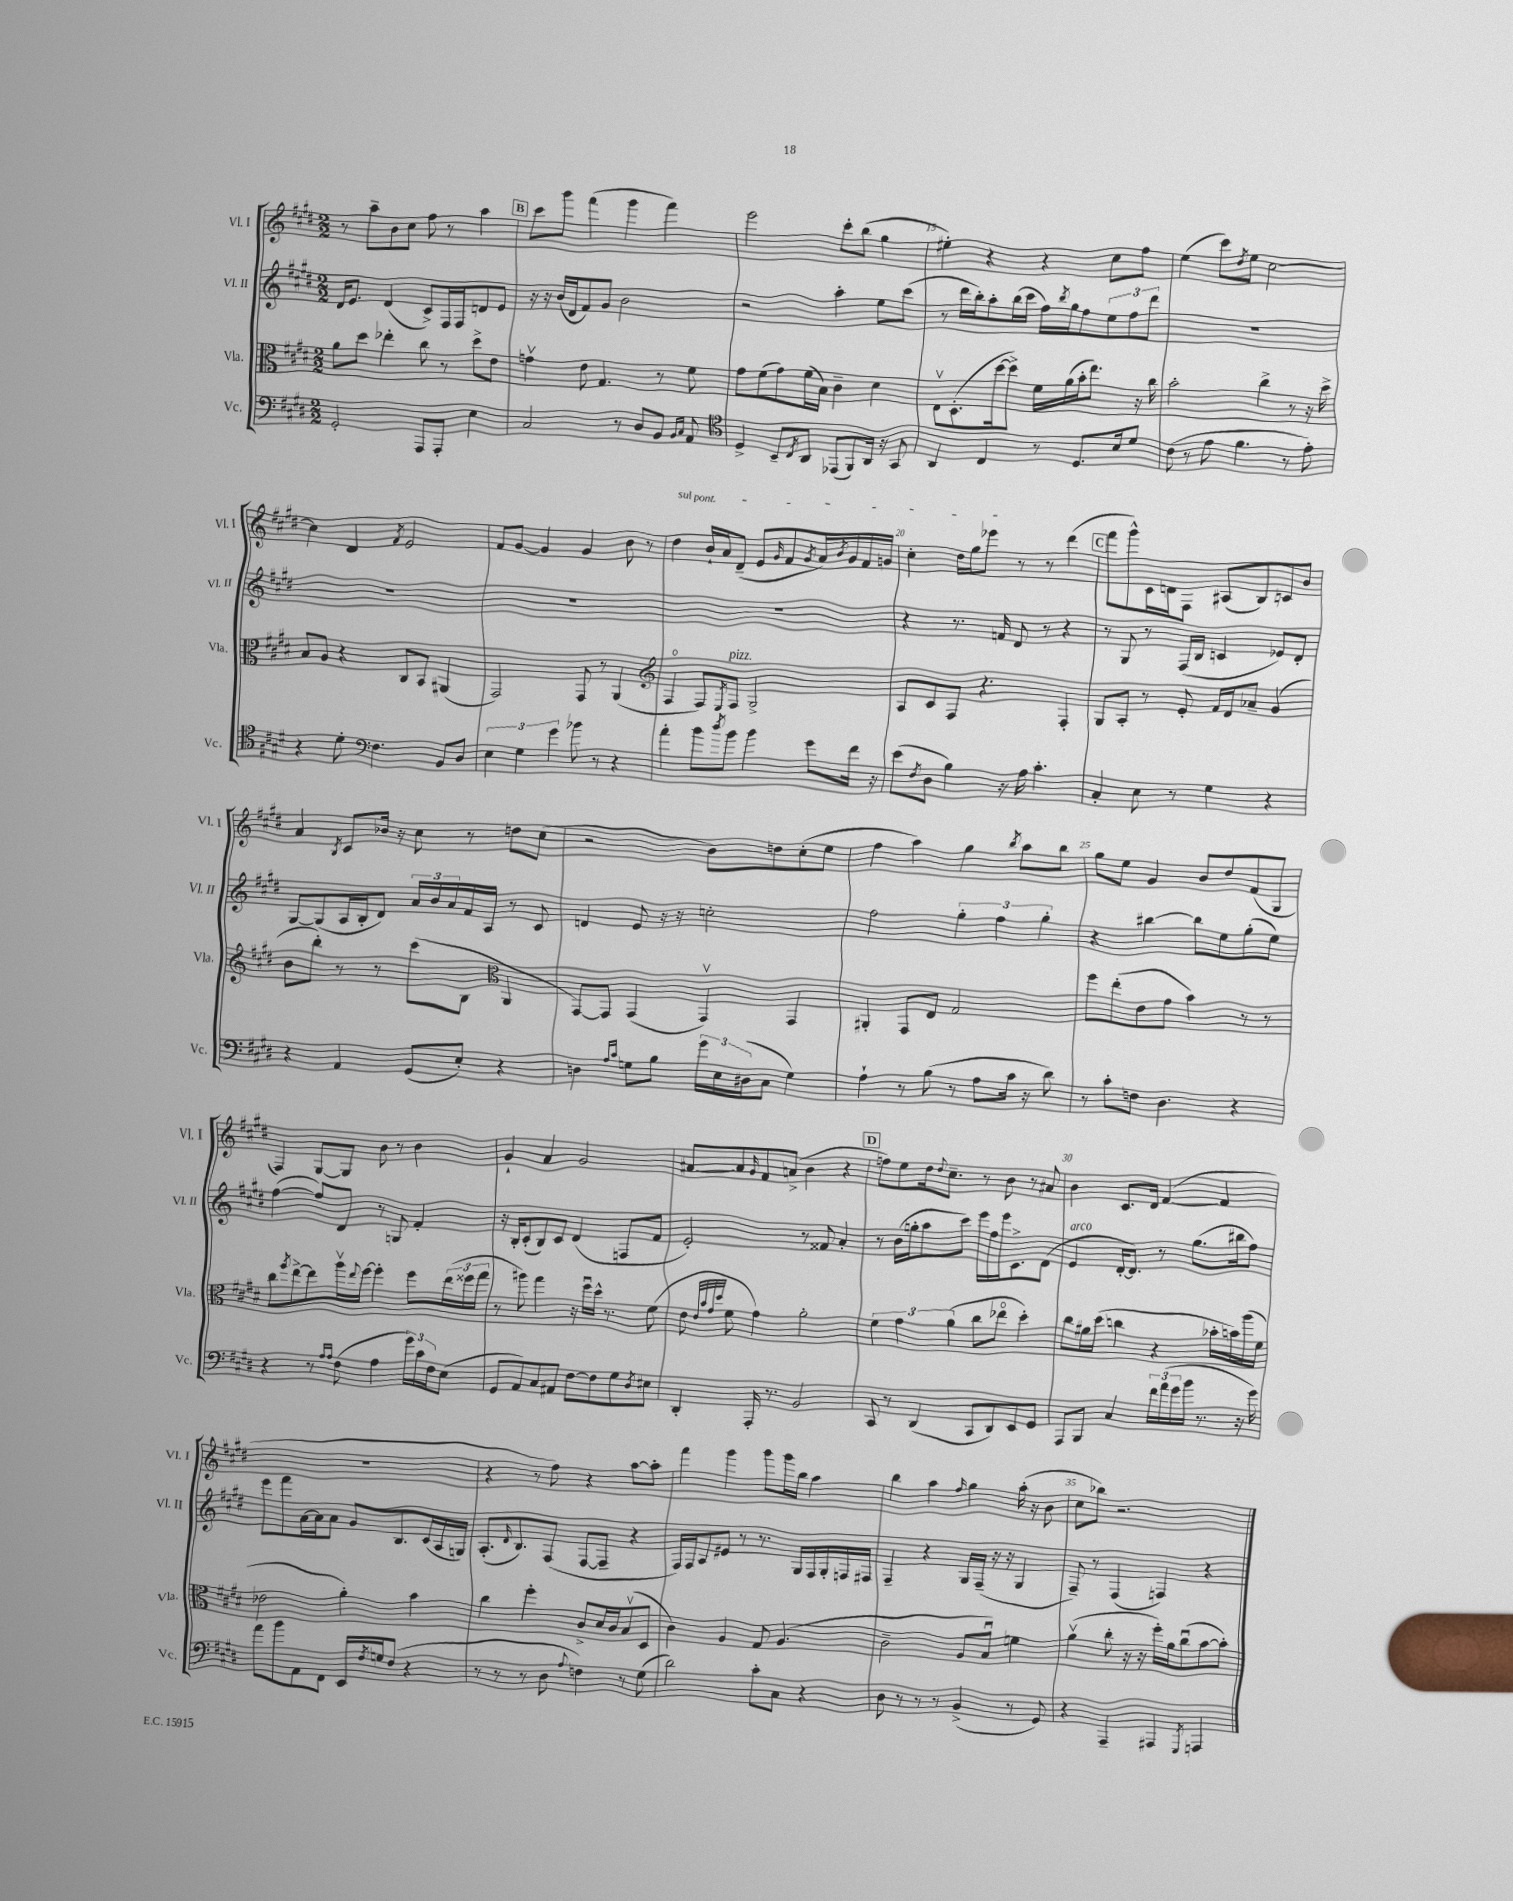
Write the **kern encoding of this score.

**kern	**kern	**kern	**kern
*staff4	*staff3	*staff2	*staff1
*clefF4	*clefC3	*clefG2	*clefG2
*k[f#c#g#d#]	*k[f#c#g#d#]	*k[f#c#g#d#]	*k[f#c#g#d#]
*M2/2	*M2/2	*M2/2	*M2/2
2GG#'/	8a\L	16d#/LK	8r
.	.	8.e/J	.
.	8dd#\J	.	8aa~\L
.	4ee-'\	(4d#/	8b\
.	.	.	8cc#\J
8AAA/L	8cc#\	8c#^/L)	8ff#\
8AAA'/J	8r	16F#/L	8r
.	.	16F#/J	.
4E\	8dd#^\L	8d/	4aa\
.	8e\J	8e/J	.
=	=	=	=
2C#/	4gv\	16r	8ccc#\L
.	.	16r	.
.	.	(16b/LL	8ggg#\J
.	.	16d#/J	.
.	8e\	8f#/)	(4fff#\
.	4.G#/	8g#/J	.
8r	.	2b\	4ggg#\
8D#/L	.	.	.
8BB/J	8r	.	4fff#\)
16qqBB/LL	.	.	.
16qqC#/JJ	.	.	.
8AA/	8f#\	.	.
=	=	=	=
*clefC4	*	*	*
4D#^/	8g#\L	2r	2eee\
.	(8f#\	.	.
8BB~/L	8g#\)	.	.
8qC#/	.	.	.
8AA/J	(16f#\L	.	.
.	16B\JJ)	.	.
(8EE-/L	4c#~\	4aa'\	8ccc#'\L
8FF#/)	.	.	(8bb\J
16AA/Jk	4d#\	8ee\L	4gg#\
16r	.	.	.
8GG#/	.	(8ccc#\J	.
=	=	=	=
4AA/	8Ev\L	8r	4ee#'\)
.	(8.D#'\	16ddd#\LL	.
.	.	16bb'\J)	.
4C#/	.	8aa'\	4r
.	[16dd#\k	.	.
.	8dd#^\]J)	(16bb\L	.
.	.	16ccc#\JJ	.
8r	16f#\LL	16ff#\LL)	4r
.	.	8qbb/	.
.	(16a\	16gg#\J	.
8.D#/L	16b'\J	8ff#\	.
.	8.ee\J)	.	.
.	.	12ee\	8cc#\L
16B/k	.	.	.
.	.	12ff#\	.
8d#/J	16r	.	8ff#\J
.	.	12ddd#\J	.
.	16cc#\	.	.
=	=	=	=
(8c#\	2b'\	1r	(4ee\
8r	.	.	.
8e\	.	.	8ccc#\L)
.	.	.	8qdd#/
4.f#\	.	.	8ee\J
.	4cc#^\	.	[2cc#\
8r	8r	.	.
8e'\)	16r	.	.
.	16dd#^\	.	.
=	=	=	=
4r	8B/L	1r	4cc#\]
.	8A/J	.	.
8d#'\	4r	.	4d#/
*clefF4	*	*	*
4.F#\	.	.	.
.	.	.	8qf#/
.	8C#/L	.	2e/
.	8BB/J	.	.
8BB/L	(4AA#/	.	.
8D#/J	.	.	.
=	=	=	=
6E\	2GG#/)	1r	8f#/L
.	.	.	[8g#/J
6G#\	.	.	.
.	.	.	4g#/]
6g#\	.	.	.
8b-\	8GG#/	.	4g#/
8r	8r	.	.
4r	(4AA/	.	8b\
.	.	.	8r
=	=	=	=
*	*clefG2	*	*
4a'\	4F#o/	1r	4dd#\
8b\L	8F#/L)	.	16b`/LL
.	.	.	16a/J
8qdd#/	8qE/	.	.
8b\J	8F#/J	.	(8d#~/J
4b\	2G#^/	.	8e/L
.	.	.	16qqg#/
.	.	.	8f#/
.	.	.	8qg#/
8g#\L	.	.	16a/L)
.	.	.	8qb/
.	.	.	16g#/
16f#\Jk	.	.	16f#/
16r	.	.	16g/JJ
=	=	=	=
(8e\L	8A/L	4r	4cc#'\
8qF#/	.	.	.
8D#\J	8c#/	.	.
4B\)	8F#/J	8.r	16dd#\LL
.	.	.	16gg#\J
.	4.r	.	8eee-\J
.	.	16f/	.
16r	.	8d#/	8r
16A\	.	.	.
4.c#'\	.	8r	8r
.	4F#'/	4r	(4ddd#\
=	=	=	=
4C#'/	8G#/L	8r	8fff#\L
.	8A'/J	8G#/	8ggg#^^\)
8E\	8r	8r	16c#\L
.	.	.	16d\J
8r	8e'/	(16F#/LL	8F#\J
.	.	16B/JJ	.
4G#\	16f#/LL	4c/	(8A#/L
.	16d#/J	.	.
.	8a-~/J	.	8B/)
4r	(4g#/	8e-/L)	8c/
.	.	8d#'/J	8b/J
=	=	=	=
4r	8b\L	[8G#/L	4a/
.	8bb'\J)	(8G#/]	.
.	.	.	8qB/
4AA/	8r	16A/L	8c#/L
.	.	16B'/J	.
.	8r	8d#/J)	16b-/Jk
.	.	.	16r
(8GG#/L	(8ccc#\L	24a/LL	8cc#\
.	.	24b/	.
.	.	24a/	.
8E'/J)	8B\J	16f#/	8r
.	.	16A/JJ	.
*	*clefC3	*	*
4r	4AA/	8r	8dd\L
.	.	8c#/	(8cc#\J
=	=	=	=
4D\	[8GG#/L)	4d/	2r
.	8GG#/]J	.	.
16qqA/LL	.	.	.
16qqc#/JJ	.	.	.
8G\L	(4GG#/	8e/	.
8B\J	.	16r	.
.	.	16r	.
24g#\LL	4GG#v/)	2cc'\	8b\L)
24E\	.	.	.
(24D#\J	.	.	.
8C#\J	.	.	8dd\
4G\)	4GG#/	.	(8cc#'\
.	.	.	8ee\J
=	=	=	=
4A`\	4AA#'/	2ff#\	4ff#\
8r	8GG#/L	.	4aa\)
(8B\	8E/J	.	.
8r	2G#/	6gg#'\	4gg#\
8A\L	.	.	.
.	.	6ff#\	.
.	.	.	8qbb/
16c#\Jk	.	.	8aa\L
16r	.	.	.
.	.	6gg#'\	.
8d#\)	.	.	8bb\J
=	=	=	=
8r	8ff#\L	4r	8gg#\L
8c#'\L	(8ee'\	.	8ee\J
8F\J	8e\	[4bb#\	4g#/
4.D#\	8g#\J	.	.
.	4b\)	8bb#\]L	8b/L
.	.	8ee\	8dd#/
4r	8r	(8gg#'\	(8f#/
.	8r	8ee\J)	8G#/J
=	=	=	=
4r	8cc#\L	([4ff#\	4F#/)
.	8qff#/	.	.
.	[8ee^\	.	.
8r	8ee\]	8ff#/]L)	[8G#/L
16qqA/LL	.	.	.
16qqA/JJ	.	.	.
(8F#\	16aav\L	8d#/J	8G#/]J
.	8qqee/	.	.
.	[16ff#\JJ	.	.
4A\	4ff#'\]	8r	8b\
.	.	8G/	8r
24g#\LL)	8ff#\L	4f#'/	4b\
24c#\	.	.	.
24F#\J	.	.	.
(8E\J	(24ee\L	.	.
.	24ff##\	.	.
.	24gg#\JJ	.	.
=	=	=	=
8GG#/L	8r	16r	4g#`/
.	.	16B'/LK	.
8AA/)	8aa#\)	(8c#'/	.
8C#/	4gg#\	8B/)	4a/
8AA#/J	.	8c#/J	.
[8F#\L	16r	(4d#/	2g#/
.	16ff#u\LL	.	.
8F#\]	16dd#^^\JJ	.	.
.	8.r	.	.
8G#\	.	8F/L	.
8qD#/	.	.	.
8E#\J	(8f#\	8f#/J	.
=	=	=	=
4DD#'/	8e\	2e'/)	[8a#/L
.	32qqe/LLL	.	.
.	32qqb/	.	.
.	32qqg#/	.	.
.	32qqdd#/JJJ	.	.
.	8f#\	.	8a#/]
.	.	.	16qqg#/
16AAA'/	4g#\)	.	8f#/
8.r	.	.	.
.	.	.	(8a^/J
2BB/	2a'\	8r	4b\
.	.	8f##/	.
.	.	4a'/	4r
=	=	=	=
8CC#/	6f#\	8r	8ff\L)
8r	.	(16b\LL	8ee\
.	6g#\	.	.
.	.	16gg'\J	.
(4DD#/	.	8aa\	16dd#\k
.	.	.	8qqdd#/
.	.	.	8.cc#~\J
.	(6a\	.	.
.	.	8ccc#\J)	.
8CC#/L	8cc#\L	16eee\LL	8r
.	.	16ff#\	.
8DD#/)	8ee-o\J	16eee\J	8b\
.	.	8.c#^\	.
8EE/	4dd#'\)	.	8r
8GG#/J	.	(8d#\J	8a#/
=	=	=	=
8AAA/L	8cc#\L	4e/	4b\
8BBB/J	16a#\L	.	.
.	(16dd#\JJ	.	.
4C#/	4cc\	[16d#'/LK	8.c#/L
.	.	8.d#/]J)	.
.	.	.	16d#/Jk
24f#\LL	4r	8r	([4f#/
(24a\	.	.	.
24g#\	.	.	.
16b\JJ	.	(8.gg#\L	.
8.r	.	.	.
.	16b-'\LL	.	4f#/]
.	16b\)	16bb#\k	.
16r	(16aa\	8ff#\J)	.
16g#\)	16f#\JJ	.	.
=	=	=	=
8a\L	2e-\	8eee\L	1r
8b\	.	8fff#\	.
8AA\	.	[16a\L	.
.	.	16a\]J	.
8FF#\J	.	8a\J	.
16EE/LL	4a'\)	8g#/L	.
8qF#/	.	.	.
16G/J	.	.	.
(8F#/J	.	8.B/	.
4r	4b\	.	.
.	.	(16c#/L	.
.	.	16A/	.
.	.	16G/JJ)	.
=	=	=	=
8r	4cc#\	(8.A'/L	4r
8r	.	.	.
.	.	16qqd#/	.
.	.	8.B/)	.
8r	4ff#'\	.	8r
8D#\	.	(8F#/J	8ff#\)
8qqA/	.	.	.
4F\)	8c#^/L	[8F#/L	4r
.	16d#/L	8F#~/]J	.
.	16c#/J	.	.
8r	(8Bv/	4r	[8aa\L
(8G#\	8D#/J	.	8aa'\]J
=	=	=	=
2d#\)	4c#\)	16F#/LL)	4fff#\
.	.	16F#/J	.
.	.	8A/	.
.	4A/	8e#/J	4ggg#\
.	.	8r	.
8c#'\L	8G#/	8.r	8ggg#\L
8C#\J	(4.A/	.	16ggg#\L
.	.	16G#/LL	16bb\JJ
4r	.	16F#/	4aa\
.	.	16G#'/	.
.	.	16F/	.
.	.	16F#/JJ	.
=	=	=	=
8D#\	2c#~\	4F#~/	4bb\
8r	.	.	.
8r	.	4r	4aa\
8r	.	.	.
.	.	.	16qqff#/
(4BB^/	8A/L	16G#/LL	4gg#\
.	.	(16F#~/JJ	.
.	8Bu/J)	16r	.
.	.	16r	.
8r	4f\	4G#/	(16aa'\
.	.	.	16r
8GG#/)	.	.	8b\
=	=	=	=
4r	(4av\	8F#~/)	8cc#\L
.	.	8r	8bb-\J)
4AAA~/	8cc#'\	(4F#/	2.r
.	16r	.	.
.	16r	.	.
4AAA#/	16ff#'\LL)	4F/)	.
.	16a\J	.	.
.	(8cc#u\	.	.
8qGGG#/	.	.	.
4AAA/	[8b\	4r	.
.	8b'\]J)	.	.
==	==	==	==
*-	*-	*-	*-
